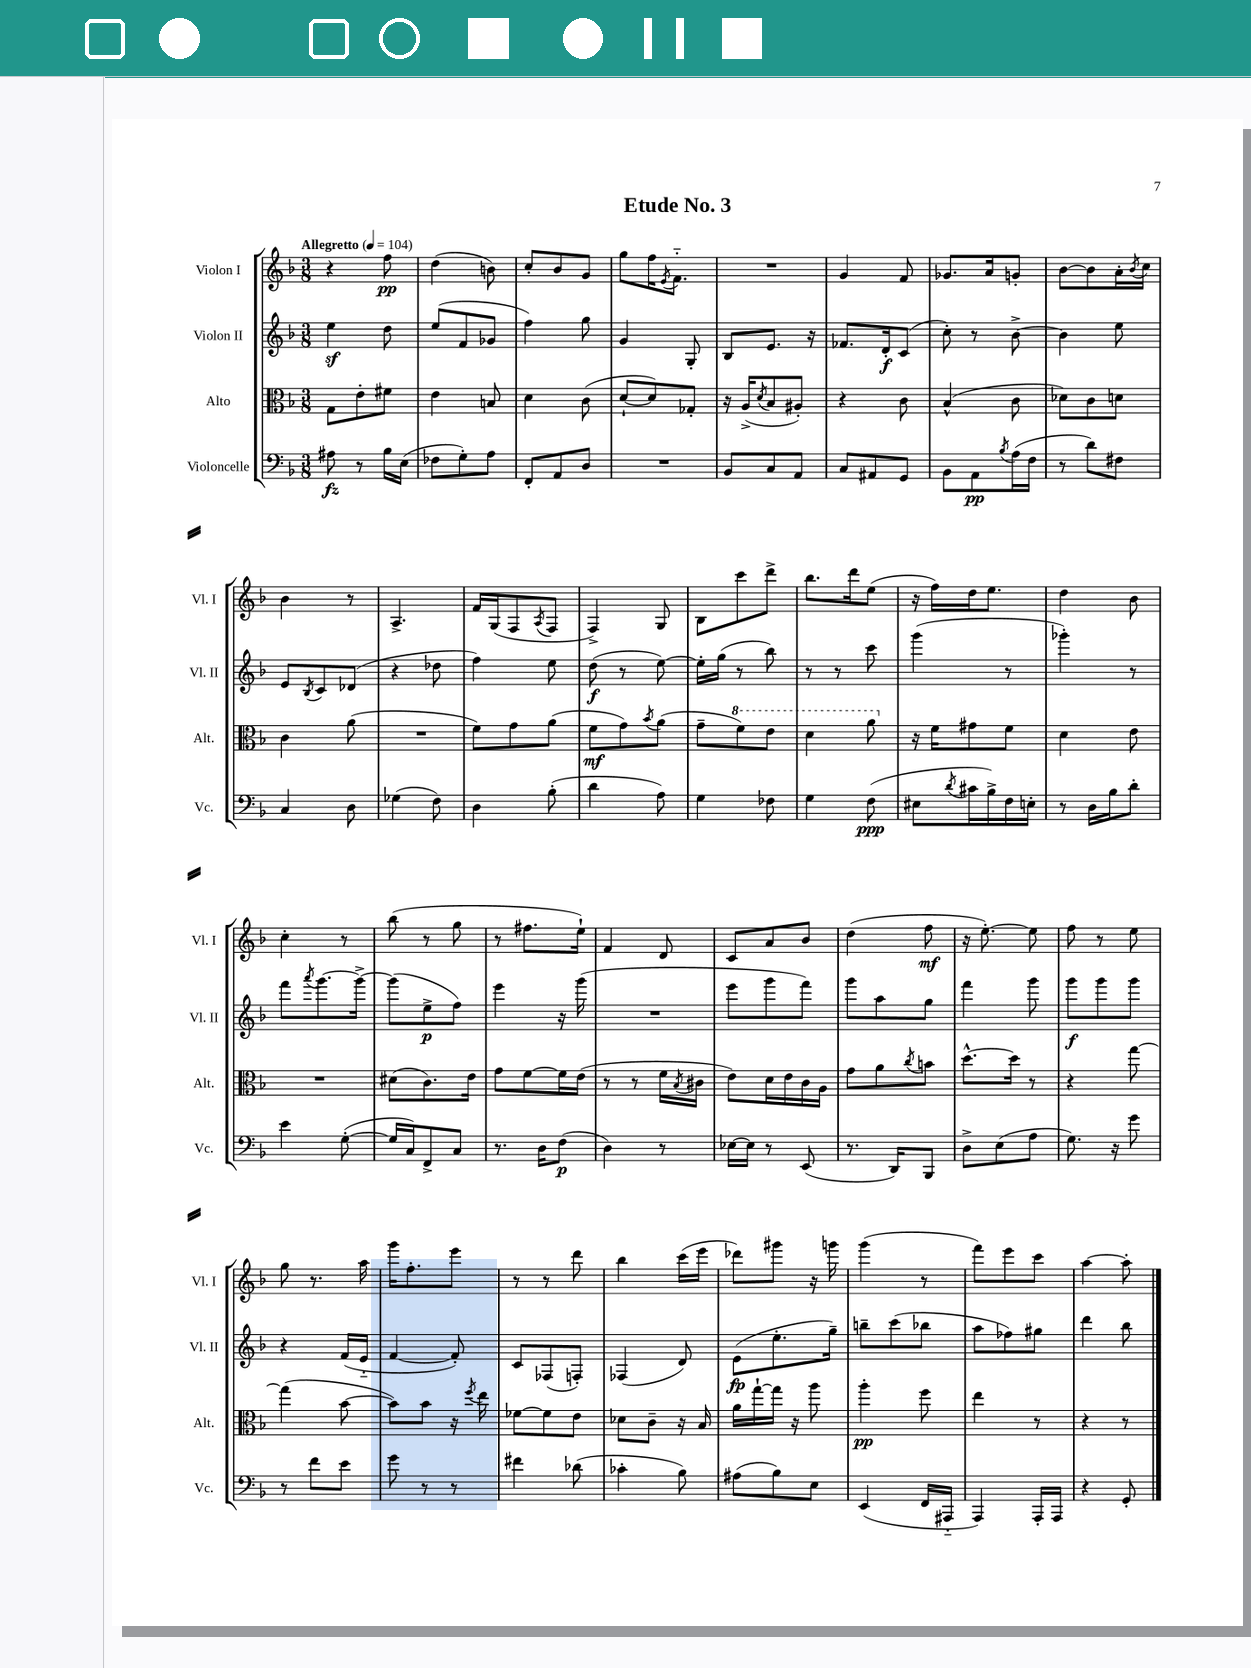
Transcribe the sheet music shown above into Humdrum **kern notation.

**kern	**kern	**kern	**kern
*staff4	*staff3	*staff2	*staff1
*clefF4	*clefC3	*clefG2	*clefG2
*k[b-]	*k[b-]	*k[b-]	*k[b-]
*M3/8	*M3/8	*M3/8	*M3/8
*MM104	*MM104	*MM104	*MM104
8A#	8G	4ee	4r
8r	8e'	.	.
16B-	8f#	8dd	8ff
(16E	.	.	.
=	=	=	=
8F-	4e	(8ee	(4dd
8G')	.	8f	.
8A	8B	8g-	8b)
=	=	=	=
8FF'	4d	4ff)	8cc'
8AA	.	.	8b-
8D	(8c	8gg	8g
=	=	=	=
4.r	[8d`	4g	8gg
.	8d])	.	16ff
.	.	.	8qe
.	.	.	8.f'~
.	8G-'	8G'	.
=	=	=	=
8BB-	16r	8B-	4.r
.	(16A^	.	.
.	8qd	.	.
8C	8B-	8.e	.
8AA	8A#')	.	.
.	.	16r	.
=	=	=	=
8C	4r	8.f-	4g
8AA#	.	.	.
.	.	16d'	.
8GG	8c	(8c	8f
=	=	=	=
8BB-	(4B-^^	8cc')	8.g-
8AA	.	8r	.
.	.	.	16a
8qB-	.	.	.
(16A	8c	[8b-^	8g'
16F	.	.	.
=	=	=	=
8r	8d-)	4b-]	[8b-
8d)	8c	.	8b-]
8F#	8d	8ee	16a'
.	.	.	8qb-
.	.	.	16cc
=	=	=	=
4C	4c	8e	4b-
.	.	8qB-	.
.	.	8c	.
8D	(8a	(8d-	8r
=	=	=	=
(4G-	4.r	4r	4.A^
8F)	.	8dd-	.
=	=	=	=
4D	8f)	4ff)	16f
.	.	.	(16G
.	8g	.	8F
.	.	.	8qA
(8B-'	(8a	8ee	8F
=	=	=	=
4d	8f	(8dd	4F^)
.	8g)	8r	.
.	8qb-	.	.
8A)	(8a	[8ee)	8G
=	=	=	=
4G	8g~	16ee']	8B-
.	.	(16gg	.
.	8ff)	8r	8ccc
8F-	8ee	8bb-)	8ddd^
=	=	=	=
4G	4dd	8r	8.bb-
.	.	8r	.
.	.	.	16ddd
(8F	8aa	8ccc	(8ee
=	=	=	=
8E#	16r	(4ggg	16r
.	16f	.	16ff)
8qd	.	.	.
16c#	8g#	.	16dd
16B-^)	.	.	8.ee
16F	8f	8r	.
16E'	.	.	.
=	=	=	=
8r	4d	4ggg-')	4dd
16D	.	.	.
16B-	.	.	.
8d'	8e	8r	8b-
=	=	=	=
4e	4.r	8fff	4cc'
.	.	8qaaa	.
.	.	[8.ggg	.
([8G'	.	.	8r
.	.	16ggg^_	.
=	=	=	=
16G]	(8d#	(8ggg]	(8bb-
16C)	.	.	.
8FF^	8.c)	8ee^	8r
8C	.	8ff)	8gg
.	16e	.	.
=	=	=	=
8.r	8g	4eee	8r
.	[8f	.	8.ff#
16D	.	.	.
(8F	16f]	16r	.
.	(16e	(16ggg	16ee`)
=	=	=	=
4D)	8r	4.r	4f
.	8r	.	.
8r	16f	.	8d
.	8qB-	.	.
.	16c#	.	.
=	=	=	=
[16E-	8e)	8eee	8c
16E-]	.	.	.
8r	16d	8ggg	8a
.	16e	.	.
(8EE	16c	8fff)	8b-
.	16A	.	.
=	=	=	=
8.r	8g	8ggg	(4dd
.	8a	8aa	.
16DD)	.	.	.
.	8qcc	.	.
8BBB-	8b	8gg	8ff
=	=	=	=
8D^	[8.dd^^	4fff	16r
.	.	.	[8.ee')
(8E	.	.	.
.	16dd]	.	.
8A	8r	8ggg	8ee]
=	=	=	=
8.G)	4r	8ggg	8ff
.	.	8ggg	8r
16r	.	.	.
8g	[8gg	8ggg	8ee
=	=	=	=
8r	(4gg]	4r	8gg
8f	.	.	8.r
8e	[8b-	(16f	.
.	.	16e'~	16aa
=	=	=	=
8g	8b-])	[4f	16ggg
.	.	.	8.ff'
8r	8b-	.	.
8r	16r	8f'])	8eee
.	8qff	.	.
.	16ee	.	.
=	=	=	=
4f#	[8f-	8c	8r
.	8f-]	(8F-	8r
(8d-	8e	8F')	8ddd
=	=	=	=
4c-'	8d-	(4F-	4bb-
.	8c~	.	.
8B-)	16r	8d)	(16ccc
.	16B-	.	16eee
=	=	=	=
(8A#	16a	(8e	8ddd-)
.	[16gg`	.	.
8B-)	16gg]	8.ee'	8ggg#
.	16r	.	.
8E	8aa	.	16r
.	.	16gg~)	16ggg
=	=	=	=
(4EE	4aa'	8bb~	(4ggg
.	.	(8ccc	.
16FF	8ff	8bb-	8r
16AAA#'~	.	.	.
=	=	=	=
4AAA)	4ee	8aa	8fff)
.	.	8ff-)	8eee
16AAA'	8r	8gg#	8ccc
16AAA	.	.	.
=	=	=	=
4r	4r	4ddd	[4aa
8GG'	8r	8bb-	8aa']
==	==	==	==
*-	*-	*-	*-
